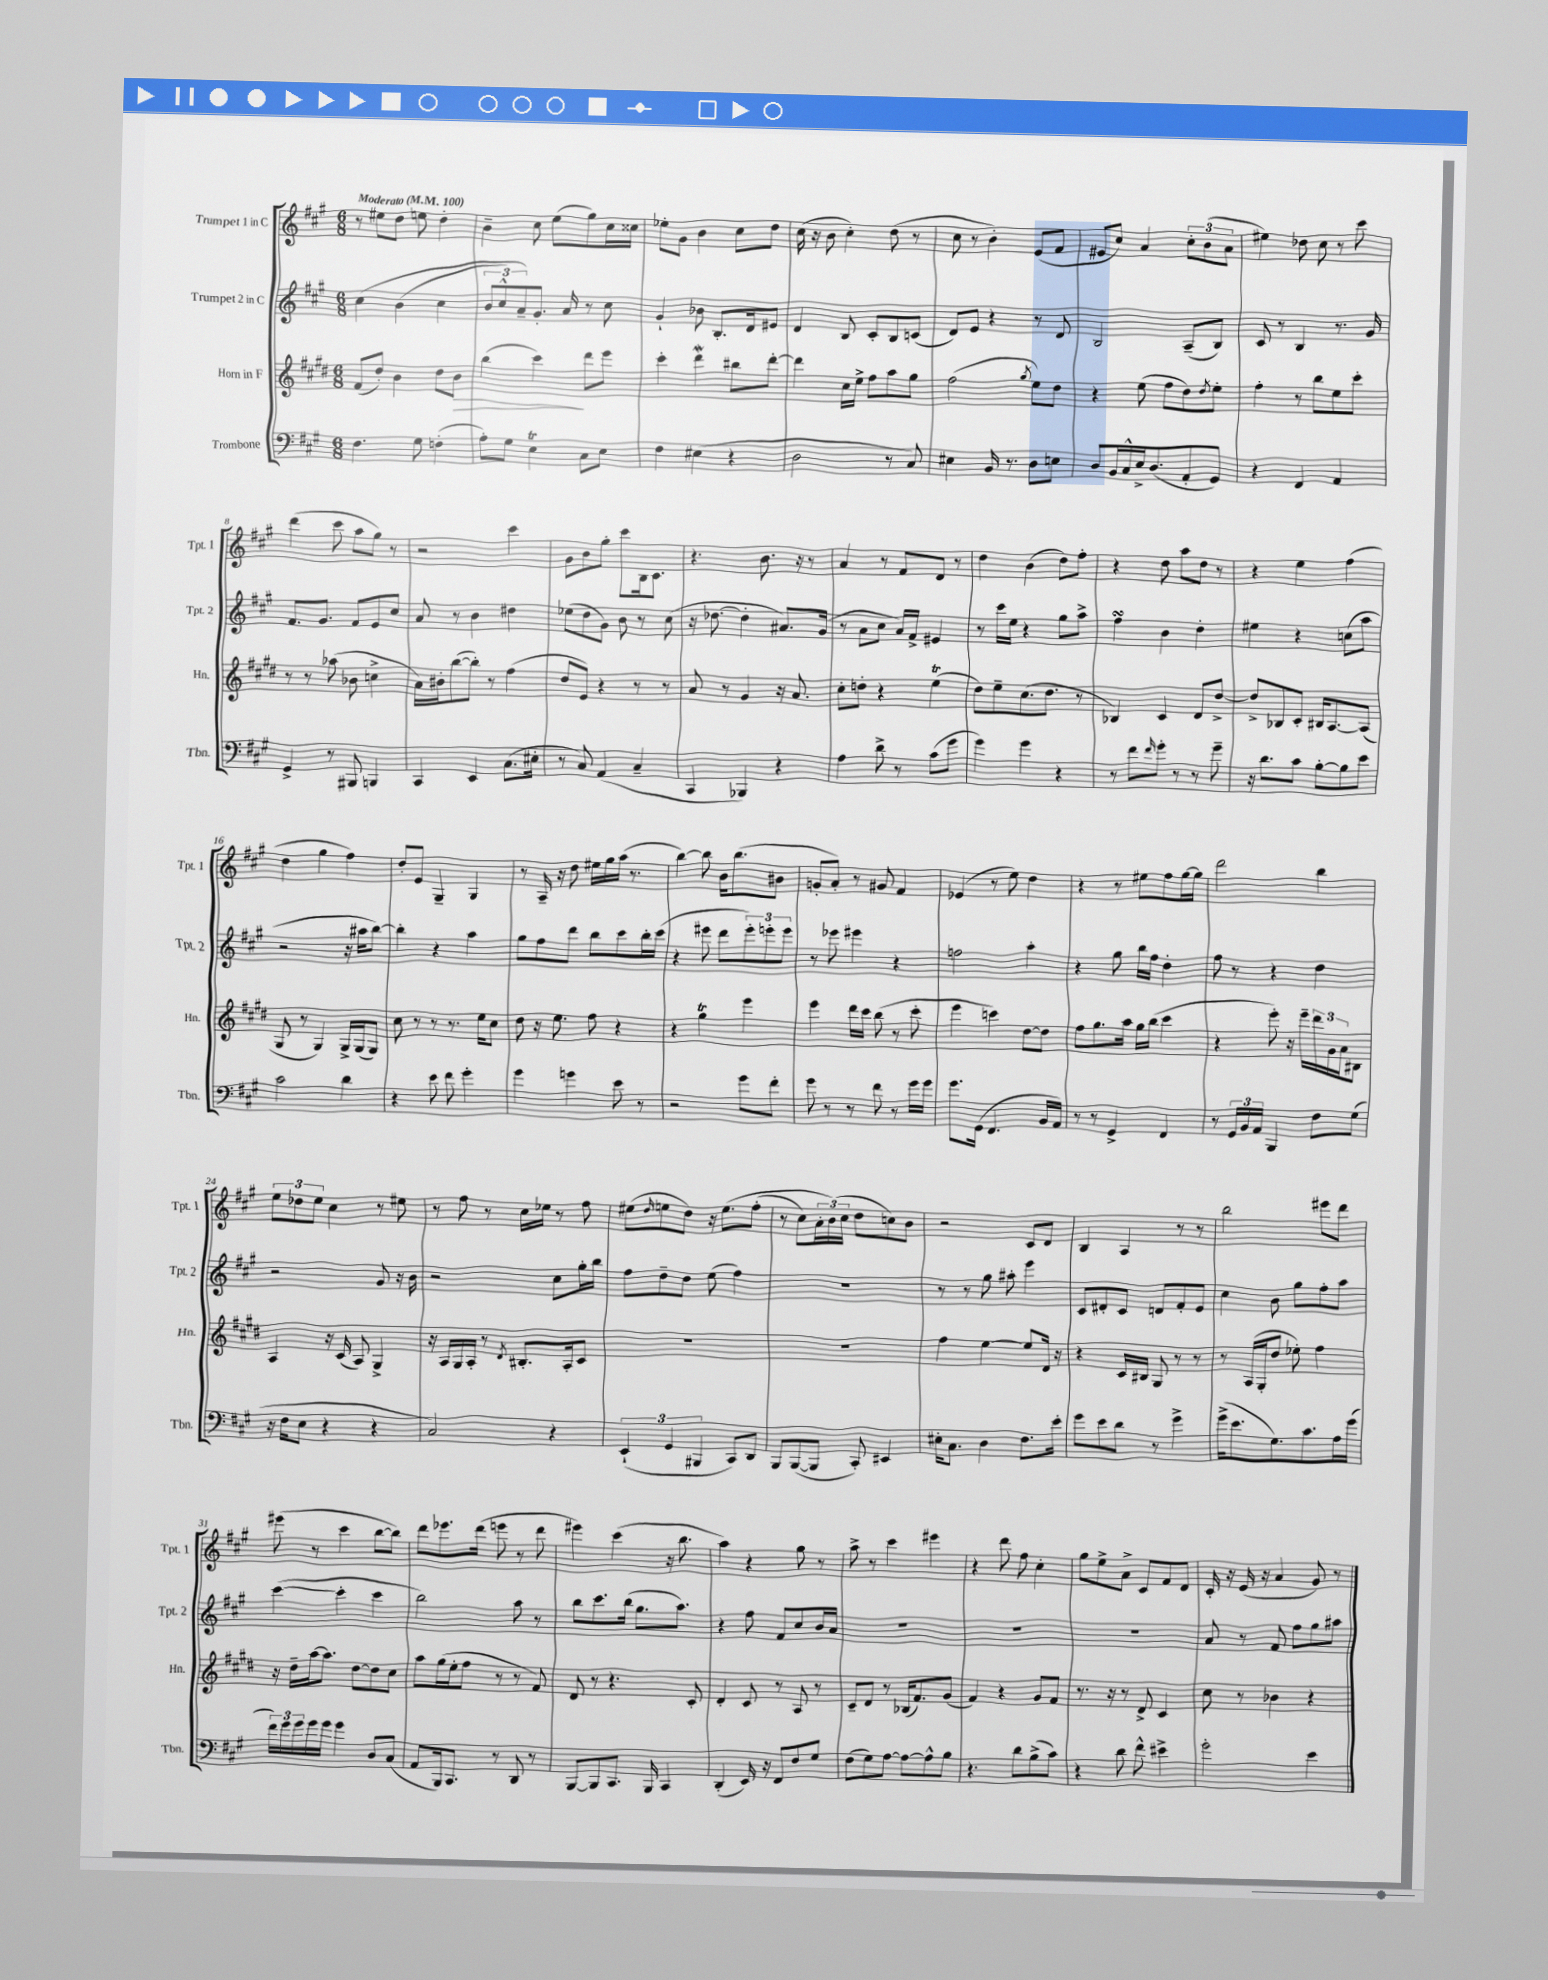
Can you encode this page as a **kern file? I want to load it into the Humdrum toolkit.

**kern	**kern	**kern	**kern
*staff4	*staff3	*staff2	*staff1
*clefF4	*clefG2	*clefG2	*clefG2
*k[f#c#g#]	*k[f#c#g#d#]	*k[f#c#g#]	*k[f#c#g#]
*M6/8	*M6/8	*M6/8	*M6/8
*MM100	*MM100	*MM100	*MM100
4.F#\	(8f#/L	&(4cc#\	8r
.	8dd#'/J)	.	8ee#\L
.	4b\	(4b\	8dd\J
8G#\	.	.	8ee\
(4F'\	8dd#\L	4cc#\	4dd'\
.	8b\J	.	.
=	=	=	=
8A'\L)	(4bb\	12b/L	4b~\
.	.	12cc#^^/)	.
8G#\J	.	.	.
.	.	12a~/&)	.
4E\	4ccc#\)	8.g#'/J	8cc#\
.	.	.	(8ee\L
.	.	16a/	.
8C#\L	8ddd#\L	8r	8gg#\)
8E\J	8eee\J	8cc#\	16cc#\L
.	.	.	16cc##\JJ
=	=	=	=
4F#\	4ccc#'\	4g#`/	8ee-'\L
.	.	.	8g#\J
(4E#\	4ddd#\	8b-\	4b\
.	.	8.B'/L	.
4r	8bb#\L	.	8cc#\L
.	.	16d/k	.
.	[8ddd#'\J	8e#/J	8dd\J
=	=	=	=
2D\	4ddd#\]	4d/	(16cc#\
.	.	.	16r
.	.	.	8b\
.	16cc#\LL	8B/	4cc#'\)
.	16ee^\JJ	.	.
.	8ff#\L	8c#'/L	.
8r	8aa\	8B/	(8dd\
8C#/)	8gg#\J	(8c/J	8r
=	=	=	=
4E#\	(2ff#\	8d/L)	8cc#\
.	.	8e/J	8r
16BB/	.	4r	4b'\)
8.r	.	.	.
.	8qgg#/	.	.
8D\L	8ee\L)	8r	(8e/L
8E\J	8dd#\J	8d/	8f#/J
=	=	=	=
8D/L	4r	2B/	8e#/L
16BB/L	.	.	8cc#/J)
16C#^^/	.	.	.
16E^/J	(8ee\	.	4a/
(8.D/	.	.	.
.	8ff#\L	.	.
8AA'/	8dd#\)	(8A~/L	12cc#'\L
.	.	.	(12b\
.	8qdd#/	.	.
8GG#/J)	8ee'\J	8B/J)	.
.	.	.	12a\J
=	=	=	=
4r	4ff#'\	8c#/	4ee#\)
.	.	8r	.
4FF#/	8r	4B/	8dd-\
.	8bb\L	.	8cc#\
4AA/	8ee\	8.r	8r
.	8ccc#'\J	.	8ccc#\
.	.	16g#/	.
=	=	=	=
4GG#^/	8r	8.f#/L	(4ddd\
.	8r	.	.
.	.	8.g#/J	.
8r	(8aa-\	.	8ccc#\
8BBB#/	8b-\	8f#/L	8aa\L
4BBB/	4cc^\	8e/	8gg#\J)
.	.	8cc#/J	8r
=	=	=	=
4CC#/	16a\LL)	8a/	2r
.	16b#'\J	.	.
.	([8bb\	8r	.
4EE/	8bb'\]J)	4b\	.
.	8r	.	.
(8.C#\L	(4ff#\	4dd#\	4ccc#\
16E#'\Jk	.	.	.
=	=	=	=
8r	8dd#/L	(8ee-\L	8g#\L
8C#/)	8e/J)	8dd\	8b\
(4AA/	4r	8g#\J)	8gg#'\J
.	.	8b\	8ccc#\L
4C#~/	8r	8r	16B\k
.	.	.	8.c#\J
.	8r	(8cc#\	.
=	=	=	=
4CC#/	8a/	16r	4.r
.	.	[8.dd-\	.
.	8r	.	.
4BBB-/)	4g#/	4dd-'\]	.
.	.	.	8.b\
4r	16r	8.a#/L)	.
.	8.a/	.	16r
.	.	.	8r
.	.	(16g#/Jk	.
=	=	=	=
4A\	8cc#'\L	8r	4a/
.	8dd'\J	8a\L	.
8d^\	4r	8cc#\J	8r
8r	.	16a/LL)	8f#/L
.	.	16f#^/JJ	.
(8c#\L	(4ee\	4e#/	8d/J
8g#\J	.	.	8r
=	=	=	=
4g#\)	8dd#\L)	8r	4dd\
.	8ee~\	16ccc#\LL	.
.	.	16ee\JJ	.
4g#\	(8.cc#\	4r	(4b\
.	8.dd#\J	.	.
4r	.	8gg#\L	8dd\L)
.	8r	8aa^\J	8ff#'\J
=	=	=	=
8r	4B-/)	4ff#\	4r
8f#\L	.	.	.
16qqf#/	.	.	.
8g#'\J	4c#/	4b\	8dd\
8r	.	.	8aa\L
8r	8d#/L	4dd'\	8dd\J
8g#~\	[8dd#^/J	.	8r
=	=	=	=
16r	8dd#^/]L	4ee#\	4r
8.d\L	.	.	.
.	8B-/	.	.
8c#\J	8c#'/J	4r	4ee\
[8B'\L	16B#/LK	.	.
.	[8.A/	.	.
8B\]	.	(8cc\L	(4ff#\
8e\J	(8A/]J	8aa\J	.
=	=	=	=
2c#\	8G#/	2r	4dd\
.	8r	.	.
.	4G#/)	.	4gg#\
4d\	16G#^/LL	16r	4ff#\)
.	(16G#/J	16aa#\LK	.
.	8G#/J)	[8bb\J)	.
=	=	=	=
4r	8cc#\	4bb'\]	8dd'/L
.	8r	.	8e/J
8e\	8r	4r	4G#~/
8f#\	8.r	.	.
4g#'\	.	4aa\	4G#/
.	16ee\LK	.	.
.	8cc#\J	.	.
=	=	=	=
4g#\	8dd#\	8gg#\L	8r
.	16r	8ff#\	16A~/
.	8.ee\	.	16r
4g\	.	8ddd\J	8dd\
.	8ff#\	8bb\L	16ee#\LL
.	.	.	16gg#\
8e\	4r	8ccc#\	(16aa\JJ
.	.	.	8.r
8r	.	16bb'\L	.
.	.	(16ccc#\JJ	.
=	=	=	=
2r	4r	4r	[4bb\)
.	4gg#\	8eee#\	8bb\]
.	.	8ddd\L	16b\LK
.	.	.	(8.bb\
8g#\L	4eee\	12eee#'\)	.
.	.	12eee'\	.
8f#'\J	.	.	8b#\J
.	.	12eee\J	.
=	=	=	=
8g#\	4eee\	8r	8g'/L
8r	.	8eee-\	8a'/J)
8r	16ddd#\LL	4eee#\	8r
.	16ccc#\JJ	.	.
8f#\	(8bb\	.	8g#/
8r	8r	4r	4f#/
16g#\LL	8ccc#'\	.	.
16g#\JJ	.	.	.
=	=	=	=
8.g#\L	4eee\	2ff\	(4e-/
(16GG#\Jk	.	.	.
4.FF#/	4ccc\)	.	8r
.	.	.	8ee\)
.	[8dd#\L	4aa'\	4dd\
16BB/LL	8dd#\]J	.	.
16AA/JJ)	.	.	.
=	=	=	=
8r	8ff#\L	4r	4r
8r	8.gg#\	.	.
4GG#^/	.	8gg#\	8r
.	16aa\Jk	.	.
.	16gg#\LL	16bb\LL	8ee#\L
.	(16bb\JJ	16ff#\JJ	.
4FF#/	4ccc#\	4dd'\	8ff#\
.	.	.	[16gg#\L
.	.	.	16gg#\]JJ
=	=	=	=
8r	4r	8ff#\	2ddd\
24GG#/LL	.	8r	.
24BB/	.	.	.
24AA/JJ	.	.	.
4BBB/	8eee'\)	4r	.
.	16r	.	.
.	16eee~\LL	.	.
8F#\L	24ddd#\	4dd\	4bb\
.	24g#\	.	.
.	24a\J	.	.
(8G#\J	8B#\J	.	.
=	=	=	=
16r	4A/	2r	12ee\L
16F#\LK	.	.	.
.	.	.	12dd-\
8E\J	.	.	.
.	.	.	12ee\J
4r	16r	.	4cc#\
.	(16c#/	.	.
.	8A/)	.	.
4r	4G#^/	8g#/	8r
.	.	16r	8ee#\
.	.	16b\	.
=	=	=	=
2C#/)	16r	2r	8r
.	16A/LL	.	.
.	16G#/	.	8ff#\
.	16A'/JJ	.	.
.	8r	.	8r
.	8qd#/	.	.
.	8.B#'/L	.	16cc#\LL
.	.	.	16ee-\JJ
4r	.	8cc#\L	8r
.	16A'/k	.	.
.	8c#/J	16gg#'\L	8ff#\
.	.	16bb\JJ	.
=	=	=	=
(6EE`/	2.r	8ff#\L	(8ee#\L
.	.	.	16qqdd/
.	.	8dd~\	8ee\
6GG#/	.	.	.
.	.	8dd\J	8dd\J)
6BBB#/	.	.	.
.	.	(8ee\	16r
.	.	.	&(8.ee\L
8CC#/L)	.	4ff#\)	.
8DD/J	.	.	(8ff#'\J
=	=	=	=
8BBB/L	2.r	2.r	8r
([8BBB/	.	.	8cc#\L)
8BBB/]J	.	.	24a'\L
.	.	.	(24b\&)
.	.	.	24cc#\JJ
8CC#'/)	.	.	8dd\L
4EE#/	.	.	8cc\)
.	.	.	8b\J
=	=	=	=
16E#'\LK	4ff#\	8r	2r
8.C#\J	.	.	.
.	.	8r	.
4D\	[4ee\	8gg#\	.
.	.	8aa#'\	.
8.F#\L	8ee/]L	4eee\	8c#/L
.	16d#/Jk	.	8d/J
16e'\Jk	16r	.	.
=	=	=	=
8g#\L	4r	8c#/L	4B/
8e\	.	8d#'/	.
8d\J	16c#/LL	8c#/J	4A/
.	16B#/JJ	.	.
8r	8G#/	8d/L	.
4g#^\	8r	8f#'/	8r
.	8r	8e/J	8r
=	=	=	=
(16g#^\LK	8r	4cc#\	2bb\
8.e\	.	.	.
.	(16A/LL	.	.
.	16G#'/J	.	.
8.G#\)	8dd#/J	8b\	.
.	8ee-'\)	8gg#\L	.
8.c#\	.	.	.
.	4ff#\	8ff#'\	8eee#\L
16A\L	.	8aa\J	8ddd\J
(16g#\JJ	.	.	.
=	=	=	=
24f#\LL)	16r	([4ccc#\	(8eee#\
24g#\	.	.	.
.	16dd#~\LL	.	.
24g#\	.	.	.
16g#\	[16aa\J	.	8r
16g#\JJ	8.aa\]J	.	.
4g#\	.	4ccc#'\]	4ccc#\
.	[8dd#\L	.	.
8D/L	8dd#\]	4ccc#\	[8bb\L
(8C#/J	8cc#\J	.	8bb\]J)
=	=	=	=
8AA/L	8aa\L	2bb\)	8ddd\L
16BBB/k)	(16gg#\L	.	8.eee-\
8.CC#/J	16ee'\J	.	.
.	8ff#\J	.	.
.	.	.	(16ddd\Jk
8r	8r	.	8eee\
8DD/	8r	8aa\	8r
8r	8f#/)	8r	8ddd\
=	=	=	=
[8BBB/L	8d#/	8bb\L	4eee#\)
8BBB/]	8r	8.ccc#\	.
8.CC#/J	4.r	.	(4ccc#\
.	.	(16bb\Jk	.
.	.	8.gg#\L	.
16BBB/	.	.	.
4CC#/	.	.	16r
.	.	8.aa\J)	8.bb\
.	8c#'/	.	.
=	=	=	=
(4DD'/	4d#'/	4r	4aa\)
16EE/)	8c#/	8ff#\	4r
16r	.	.	.
8FF#/L	8r	8f#/L	.
8F#/	8A/	8cc#/	8gg#\
8G#/J	8r	16b/L	8r
.	.	16a/JJ	.
=	=	=	=
(8F#\L	8c#~/L	2.r	8aa^\
8G#\)	8d#/J	.	8r
[8A\J	8r	.	4ccc#\
8A\_L	(16B-/LK	.	.
.	8.f#/)	.	.
8A^^\]	.	.	4eee#\
8B\J	(8g#/J	.	.
=	=	=	=
4.r	4f#/)	2.r	4r
.	4r	.	8ddd\
8d\L	.	.	8ff#\
(8B^\	8g#/L	.	4cc#'\
8c#\J)	8f#/J	.	.
=	=	=	=
4r	8.r	2.r	8gg#\L
.	.	.	8ee^\
.	16r	.	.
8d\	8r	.	8a^\J
8f#^^\	8d#^/	.	8c#/L
4e#^\	4c#/	.	8f#/
.	.	.	8d/J
=	=	=	=
2g#'\	8cc#\	8a/	16c#'/
.	.	.	16r
.	8r	8r	(16e/
.	.	.	16r
.	4b-\	8f#/	4a/
.	.	8ff#\L	.
4e\	4r	8gg#\	8g#/)
.	.	8aa#\J	8r
==	==	==	==
*-	*-	*-	*-
